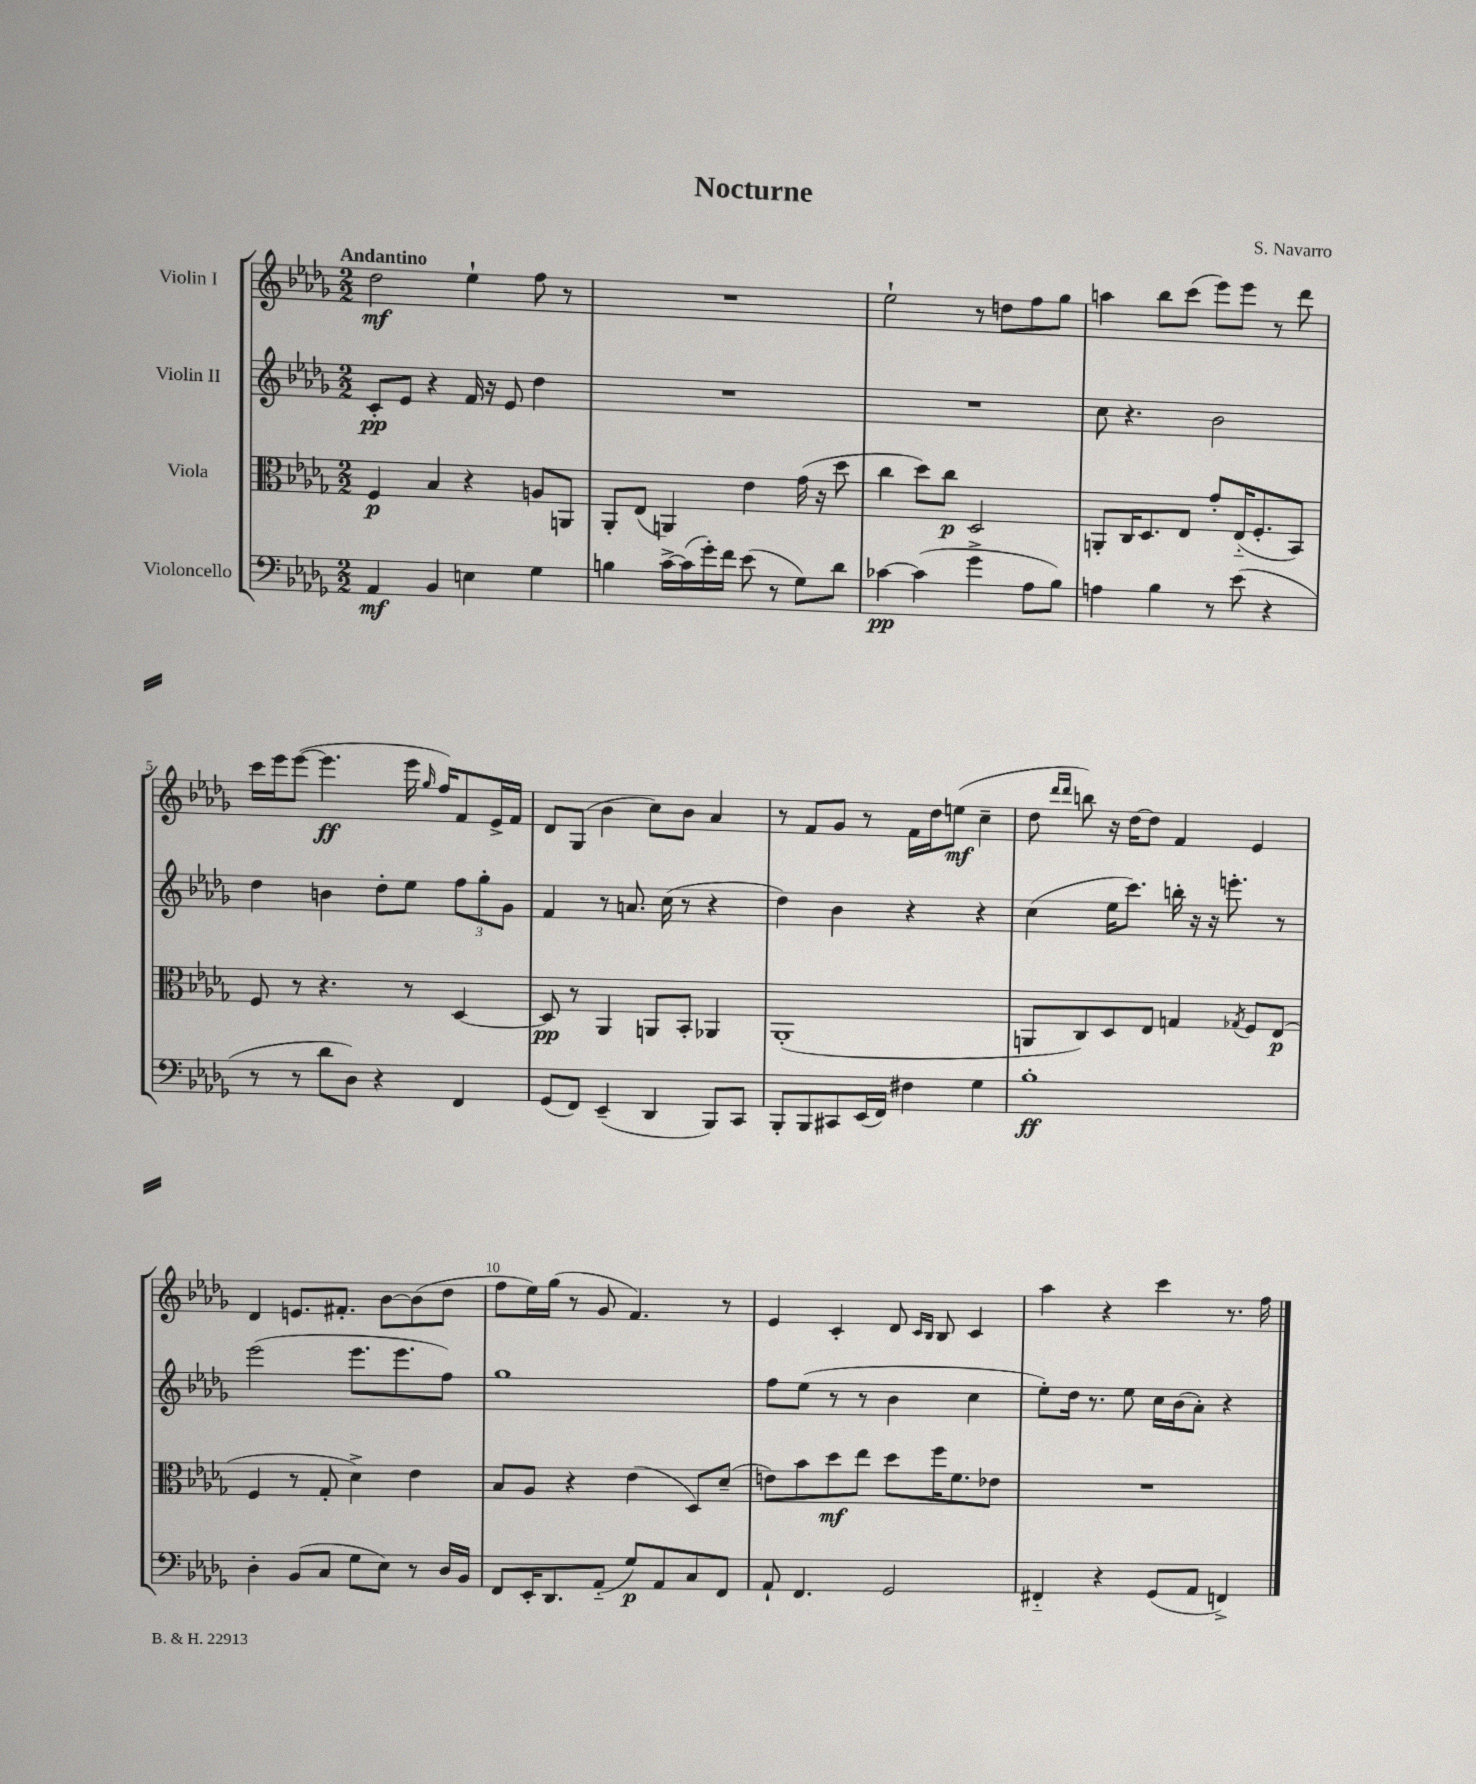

**kern	**dynam	**kern	**dynam	**kern	**dynam	**kern	**dynam
*part4	*part4	*part3	*part3	*part2	*part2	*part1	*part1
*staff4	*staff4	*staff3	*staff3	*staff2	*staff2	*staff1	*staff1
*I"Violoncello	*	*I"Viola	*	*I"Violin II	*	*I"Violin I	*
*clefF4	*	*clefC3	*	*clefG2	*	*clefG2	*
*k[b-e-a-d-g-]	*	*k[b-e-a-d-g-]	*	*k[b-e-a-d-g-]	*	*k[b-e-a-d-g-]	*
*M2/2	*	*M2/2	*	*M2/2	*	*M2/2	*
=1	=1	=1	=1	=1	=1	=1	=1
!	!	!	!	!	!	!LO:TX:a:B:t=Andantino	!
4AA-/	mf	4F/	p	8c'/L	pp	2dd-\	mf
.	.	.	.	8e-/J	.	.	.
4BB-/	.	4B-/	.	4r	.	.	.
4En\	.	4r	.	16f/	.	4ee-`\	.
.	.	.	.	16r	.	.	.
.	.	.	.	8e-/	.	.	.
4G-\	.	8An/L	.	4dd-\	.	8ff\	.
.	.	8AAn/J	.	.	.	8r	.
=2	=2	=2	=2	=2	=2	=2	=2
4Bn\	.	8AA-'/L	.	1r	.	1r	.
.	.	(8E-/J	.	.	.	.	.
[16c^\LL	.	4AAn/)	.	.	.	.	.
(16c\]	.	.	.	.	.	.	.
16g-'\)	.	.	.	.	.	.	.
16f\JJ	.	.	.	.	.	.	.
(8e-\	.	4e-\	.	.	.	.	.
8r	.	.	.	.	.	.	.
8G-\L)	.	(16g-\	.	.	.	.	.
.	.	16r	.	.	.	.	.
8d-\J	.	8dd-\	.	.	.	.	.
=3	=3	=3	=3	=3	=3	=3	=3
[4c-X\	pp	4cc\	.	1r	.	2ee-`\	.
(4c-\]	.	8dd-\L)	.	.	.	.	.
.	.	8cc\J	p	.	.	.	.
4g-^\	.	2D-/	.	.	.	8r	.
.	.	.	.	.	.	8ddn\L	.
8A-\L	.	.	.	.	.	8ff\	.
8B-\J)	.	.	.	.	.	8gg-\J	.
=4	=4	=4	=4	=4	=4	=4	=4
4An\	.	8AAn'/L	.	8cc\	.	4aan\	.
.	.	16C/K	.	4.r	.	.	.
.	.	8.D-/	.	.	.	.	.
4B-\	.	.	.	.	.	8bb-\L	.
.	.	8E-/J	.	.	.	(8ccc\J	.
8r	.	8g-'/L	.	2b-\	.	8eee-\L)	.
(8e-\	.	(16E-/K	.	.	.	8eee-\J	.
.	.	8.F'/	.	.	.	.	.
4r	.	.	.	.	.	8r	.
.	.	8BB-/J)	.	.	.	8ddd-\	.
!!LO:LB:g=z
=5	=5	=5	=5	=5	=5	=5	=5
8r	.	8F/	.	4dd-\	.	16ccc\LL	.
.	.	.	.	.	.	16eee-\J	.
8r	.	8r	.	.	.	([8eee-\J	.
8d-\L	.	4.r	.	4bn\	.	4.eee-\]	ff
8D-\J)	.	.	.	.	.	.	.
4r	.	.	.	8dd-'\L	.	.	.
.	.	8r	.	8ee-\J	.	16eee-\	.
.	.	.	.	.	.	16qqgg-/	.
.	.	.	.	.	.	16ff/KL)	.
4FF/	.	[4D-/	.	12ff\L	.	8f/	.
.	.	.	.	12gg-'\	.	.	.
.	.	.	.	.	.	16e-^/L	.
.	.	.	.	12g-\J	.	.	.
.	.	.	.	.	.	16f/JJ	.
=6	=6	=6	=6	=6	=6	=6	=6
(8GG-/L	.	8D-/]	pp	4f/	.	8d-/L	.
8FF/J)	.	8r	.	.	.	(8G-/J	.
(4EE-~/	.	4AA-/	.	8r	.	4b-\	.
.	.	.	.	8.an/	.	.	.
4DD-/	.	8AAn/L	.	.	.	8cc\L)	.
.	.	.	.	(16cc\	.	.	.
.	.	8BB-'/J	.	8r	.	8b-\J	.
8BBB-/L)	.	4AA-X/	.	4r	.	4a-/	.
8CC/J	.	.	.	.	.	.	.
=7	=7	=7	=7	=7	=7	=7	=7
8BBB-'/L	.	(1AA-'	.	4dd-\)	.	8r	.
8BBB-/	.	.	.	.	.	8f/L	.
8CC#X/	.	.	.	4b-\	.	8g-/J	.
(16EE-/L	.	.	.	.	.	8r	.
16FF/JJ)	.	.	.	.	.	.	.
4F#X\	.	.	.	4r	.	16f\LL	.
.	.	.	.	.	.	16dd-\J	.
.	.	.	.	.	.	(8een\J	mf
4G-\	.	.	.	4r	.	4cc~\	.
=8	=8	=8	=8	=8	=8	=8	=8
1B-'	ff	8AAn/L	.	(4cc\	.	8dd-\	.
.	.	.	.	.	.	16qqddd-/LL	.
.	.	.	.	.	.	16qqddd-/JJ	.
.	.	8C/)	.	.	.	8bbn\)	.
.	.	8D-/	.	16ee-\KL	.	16r	.
.	.	.	.	8.ccc\J)	.	[16dd-\KL	.
.	.	8E-/J	.	.	.	8dd-\J]	.
.	.	4Gn/	.	16bbn'\	.	4f/	.
.	.	.	.	16r	.	.	.
.	.	.	.	16r	.	.	.
.	.	.	.	8.eeen'\	.	.	.
.	.	8qG-X/	.	.	.	.	.
.	.	8F/L	.	.	.	4e-/	.
.	.	(8E-/J	p	8r	.	.	.
!!LO:LB:g=z
=9	=9	=9	=9	=9	=9	=9	=9
4D-'\	.	4F/	.	(2eee-\	.	4d-/	.
(8BB-/L	.	8r	.	.	.	8.en/L	.
8C/J	.	8G-'/	.	.	.	.	.
.	.	.	.	.	.	8.f#X'/J	.
8G-\L	.	4d-^\)	.	8.eee-\L	.	.	.
8E-\J)	.	.	.	.	.	[8b-\L	.
.	.	.	.	8.eee-\	.	.	.
8r	.	4e-\	.	.	.	(8b-\]	.
16D-/LL	.	.	.	8ff\J)	.	8dd-\J	.
16BB-/JJ	.	.	.	.	.	.	.
=10	=10	=10	=10	=10	=10	=10	=10
8FF/L	.	8B-/L	.	1gg-	.	8ff\L	.
16EE-'/K	.	8A-/J	.	.	.	16ee-\L)	.
8.DD-/	.	.	.	.	.	(16gg-\JJ	.
.	.	4r	.	.	.	8r	.
(8AA-/J	.	.	.	.	.	8g-/	.
8G-/L)	p	(4e-\	.	.	.	4.f/)	.
8AA-/	.	.	.	.	.	.	.
8C/	.	8D-/L)	.	.	.	.	.
8FF/J	.	(8d-~/J	.	.	.	8r	.
=11	=11	=11	=11	=11	=11	=11	=11
8AA-`/	.	8en\L)	.	8ff\L	.	4e-/	.
4.FF/	.	8b-\	.	(8ee-\J	.	.	.
.	.	8dd-\	mf	8r	.	4c'/	.
.	.	8ee-\J	.	8r	.	.	.
2GG-/	.	8dd-\L	.	4b-\	.	8d-/	.
.	.	.	.	.	.	16qqc/LL	.
.	.	.	.	.	.	16qqB-/JJ	.
.	.	16ff\K	.	.	.	8B-/	.
.	.	8.f\	.	.	.	.	.
.	.	.	.	4cc\	.	4c/	.
.	.	8e-X\J	.	.	.	.	.
=12	=12	=12	=12	=12	=12	=12	=12
4FF#X/	.	1r	.	8ee-'\L)	.	4aa-\	.
.	.	.	.	16dd-\Jk	.	.	.
.	.	.	.	8.r	.	.	.
4r	.	.	.	.	.	4r	.
.	.	.	.	8ee-\	.	.	.
(8GG-/L	.	.	.	16cc\LL	.	4ccc\	.
.	.	.	.	(16b-\J	.	.	.
8AA-/J	.	.	.	8a-'\J)	.	.	.
4FFn^/)	.	.	.	4r	.	8.r	.
.	.	.	.	.	.	16ff\	.
==	==	==	==	==	==	==	==
*-	*-	*-	*-	*-	*-	*-	*-
